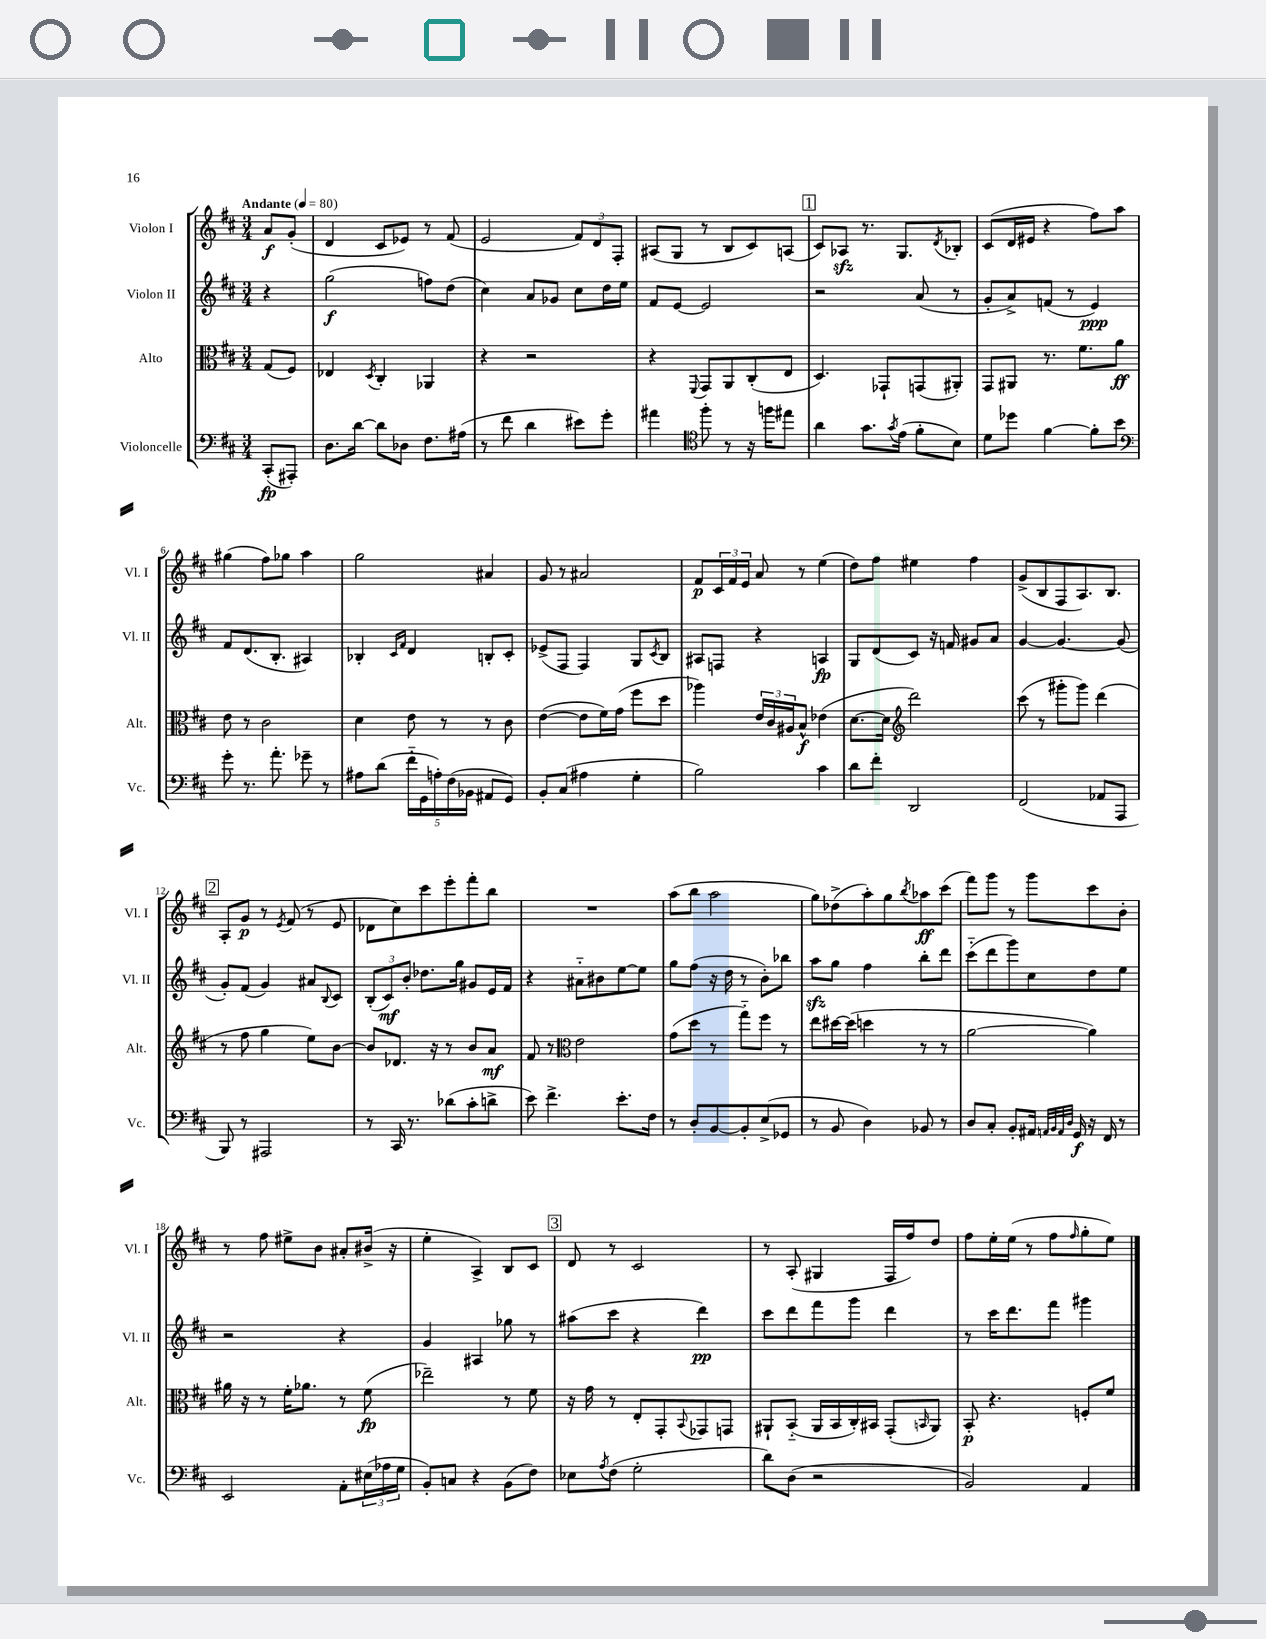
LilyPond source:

<<
\new StaffGroup <<
\new Staff = "s0" \with { instrumentName = "Violon I" shortInstrumentName = "Vl. I" } {
    \clef treble \key d \major \numericTimeSignature \time 3/4 \partial 4 \tempo "Andante" 4 = 80
    a'8\f g'8-.( |
    d'4 cis'8 ees'8) r8 fis'8( |
    e'2 \tuplet 3/2 { fis'8) d'8 fis8-. } |
    ais8( g8 r8 b8 cis'8) a8( |
    \mark \markup { \box "1" } cis'8) aes8\sfz r8. g8. \acciaccatura { d'8 } bes8-. |
    cis'8( d'16 eis'16 r4 fis''8) a''8 |
    gis''4( fis''8) ges''8 a''4 |
    g''2 ais'4 |
    g'8 r8 ais'2 |
    fis'8\p \tuplet 3/2 { cis'16 fis'16 e'16 } a'8 r8 e''4( |
    d''8) fis''8 eis''4 fis''4 |
    g'8->( b8 fis8 a8.) b8. |
    \mark \markup { \box "2" } a8-. g'8\p r8 \acciaccatura { e'8 } fis'8( r8 e'8 |
    des'8 cis''8) cis'''8 e'''8-. fis'''8-. b''8 |
    R2. |
    a''8( b''8 a''2 |
    g''8) des''8->( a''8-.) g''8 \acciaccatura { b''8 } aes''8\ff cis'''8( |
    fis'''8) g'''8 r8 g'''8 cis'''8 b'8-. |
    r8 fis''8 eis''8-> b'8 ais'8-. bis'16->( r16 |
    e''4-. a4->) b8 cis'8 |
    \mark \markup { \box "3" } d'8 r8 cis'2 |
    r8 a8-.( gis4 fis16 fis''16) d''8 |
    fis''8 e''16-. e''16( r8 fis''8 \grace { fis''16 } g''8-. e''8) \bar "|." |
}
\new Staff = "s1" \with { instrumentName = "Violon II" shortInstrumentName = "Vl. II" } {
    \clef treble \key d \major \numericTimeSignature \time 3/4 \partial 4
    r4 |
    g''2\f( f''8) d''8( |
    cis''4) a'8 ges'8 cis''8 d''16 e''16 |
    fis'8 e'8~ e'2 |
    \mark \markup { \box "1" } r2 a'8( r8 |
    g'8-. a'8->) f'8( r8 e'4\ppp) |
    fis'8 d'8.( b8.-. ais4) |
    bes4-. \grace { cis'16 fis'16 } d'4 b8-. cis'8-. |
    ees'8->( fis8 fis4) g8 \acciaccatura { cis'8 } b8 |
    ais8 f8 r4 a4\fp |
    g8 d'8( cis'8) r16 f'16 gis'8 a'8 |
    g'4~ g'4.~ g'8( |
    \mark \markup { \box "2" } g'8-.) fis'8( g'4) ais'8 \appoggiatura { b8 } cis'8 |
    \tuplet 3/2 { b8-.( cis'8\mf) b'8-. } des''8. g''16 gis'8 e'16 fis'16 |
    r4 ais'8-_ bis'8 e''8~ e''8 |
    g''8 fis''8( r16 d''16 r8 b'8-.) bes''8 |
    a''8\sfz g''8 fis''4 b''8-. d'''8 |
    cis'''8-_( d'''8 g'''8) cis''8 d''8 e''8 |
    r2 r4 |
    g'4 ais4 ges''8 r8 |
    \mark \markup { \box "3" } ais''8( cis'''8 r4 d'''4\pp) |
    cis'''8 d'''8 fis'''8 g'''8 d'''4 |
    r8 cis'''16 d'''8. fis'''8 gis'''4 \bar "|." |
}
\new Staff = "s2" \with { instrumentName = "Alto" shortInstrumentName = "Alt." } {
    \clef alto \key d \major \numericTimeSignature \time 3/4 \partial 4
    g8( fis8) |
    ees4 \acciaccatura { d8 } cis4-. aes,4 |
    r4 r2 |
    r4 \appoggiatura { fis,8 } g,8 a,8 cis8-.( e8 |
    \mark \markup { \box "1" } d4.) ges,8-! g,8( ais,8-.) |
    g,8 ais,8 r8. fis'8. a'8\ff |
    e'8 r8 cis'2 |
    d'4 e'8 r8 r8 cis'8 |
    e'4~( e'8 fis'16) g'16( fis''8 d''8 |
    aes''4) \tuplet 3/2 { e'16 cis'16 ais16 } b8-^\f ees'4( |
    d'8.~ d'16 \clef treble d'''2) |
    cis'''8( r8 gis'''8-. gis'''8) d'''4( |
    \mark \markup { \box "2" } r8 fis''8 g''4 e''8) b'8~ |
    b'8 des'8. r16 r8 b'8 a'8\mf |
    fis'8 r8 \clef alto e'2 |
    g'8( d''8 r8 g''8-_) fis''8 r8 |
    e''8 dis''16~ dis''16( d''4 r8 r8 |
    a'2~ a'4) |
    ais'16 r16 r8 fis'16-. aes'8. r8 fis'8\fp( |
    ees''2--) r8 fis'8 |
    \mark \markup { \box "3" } r16 g'16 r8 e8-. g,8-. \appoggiatura { b,8 } ges,8 g,8 |
    ais,8-! b,8-_( ais,16 b,16 cis16-.) bis,16 g,8-.( \grace { b,16 } ais,8) |
    b,8-.\p r4. f8-. fis'8 \bar "|." |
}
\new Staff = "s3" \with { instrumentName = "Violoncelle" shortInstrumentName = "Vc." } {
    \clef bass \key d \major \numericTimeSignature \time 3/4 \partial 4
    cis,8-.\fp( ais,,8-.) |
    d8. d'16~ d'8 des8 fis8. ais16( |
    r8 fis'8 d'4 eis'8) g'8-. |
    ais'4 \clef tenor fis''8-. r8 r16 f''16 eis''8 |
    \mark \markup { \box "1" } a'4 g'8. \acciaccatura { g'8 } e'16( fis'8-. b8) |
    d'8 des''8 fis'4~ fis'8-. b'8 |
    \clef bass g'8-. r8. a'8.-. ges'8-- r8 |
    ais8 d'8( \tuplet 5/4 { fis'16-_ g,16 a16-.) fis16( bes,16 } ais,8 g,8) |
    b,8-. cis8( ais4 g4-. |
    b2) cis'4 |
    d'8 fis'8-. d,2 |
    fis,2( aes,8 a,,8 |
    \mark \markup { \box "2" } b,,8) r8 ais,,2 |
    r8 cis,16 r8. des'8( cis'8-. d'8-> |
    e'8) fis'4.-> e'8.-. fis16 |
    r8 d8-. b,8~ b,8-. e8->( ges,8 |
    r8 b,8 d4) bes,8 r8 |
    d8 cis8-. b,8-. ais,16 \grace { a,32 b,32 a,32 d32 } g,16\f r16 fis,16 r8 |
    e,2 a,8-. \tuplet 3/2 { eis16( aes16 g16 } |
    b,8-.) c8 r4 b,8( fis8) |
    \mark \markup { \box "3" } ees8 \acciaccatura { a8 } fis8( g2-. |
    d'8) d8( r2 |
    b,2) a,4 \bar "|." |
}
>>
>>
